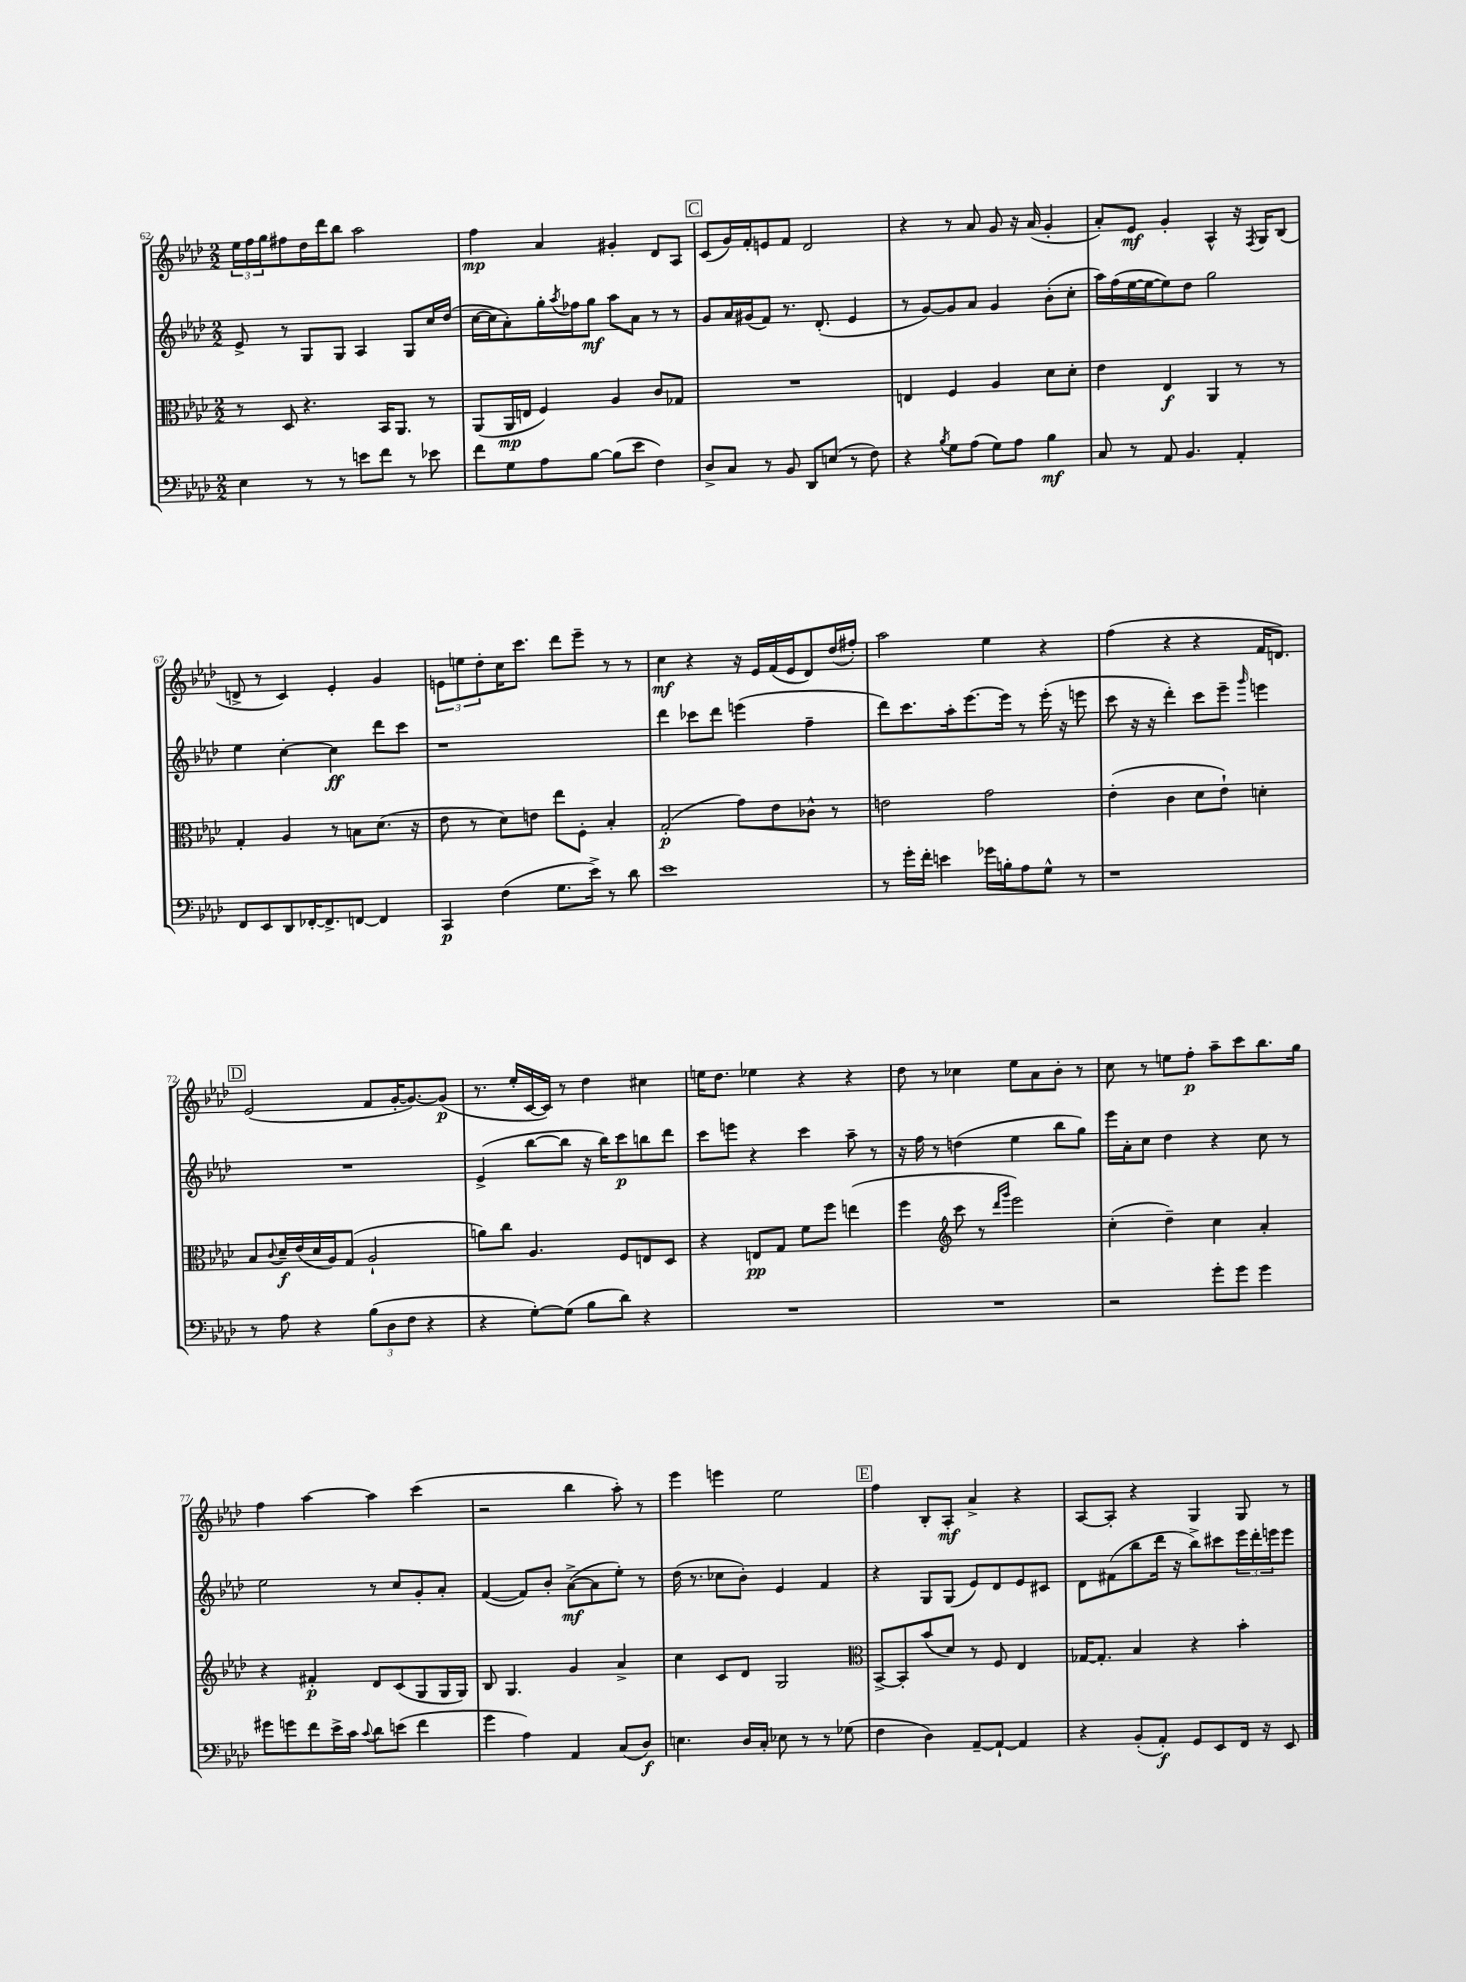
<<
\new StaffGroup <<
\new Staff = "s0" {
    \clef treble \key aes \major \numericTimeSignature \time 2/2
    \tuplet 3/2 { ees''16 f''16 g''16 } fis''8 des''16 des'''16 bes''8 aes''2 |
    f''4\mp aes'4 gis'4-. des'8 aes8 |
    \mark \markup { \box "C" } c'8( g'16) f'16-. e'8 f'8 des'2 |
    r4 r8 aes'8 g'8 r16 aes'16( g'4-. |
    aes'8-.) ees'8\mf g'4-. aes4-^ r16 \acciaccatura { f8 } g16 bes8( |
    d'8-> r8 c'4) ees'4-. g'4 |
    \tuplet 3/2 { e'8 e''8 des''8-. } c''16 c'''8. des'''8 ees'''8-- r8 r8 |
    c''4\mf r4 r16 ees'16 f'16( ees'16 des'8) des''16( fis''16-.) |
    aes''2 ees''4 r4 |
    f''4( r4 r4 f'16 d'8.) |
    \mark \markup { \box "D" } ees'2( f'8 g'16~-. g'8.~) g'8\p( |
    r8. ees''16-. c'16~ c'16) r8 des''4 cis''4 |
    e''16 des''8. ees''4 r4 r4 |
    des''8 r8 ces''4 ees''8 aes'8 bes'8-. r8 |
    c''8 r8 e''8 f''8-.\p aes''8-- c'''8 bes''8. g''16 |
    f''4 aes''4~ aes''4 c'''4( |
    r2 bes''4 aes''8-.) r8 |
    ees'''4 e'''4 ees''2 |
    \mark \markup { \box "E" } f''4 bes8-. aes8-.\mf aes'4-> r4 |
    aes8~ aes8-. r4 g4 g8 r8 \bar "|." |
}
\new Staff = "s1" {
    \clef treble \key aes \major \numericTimeSignature \time 2/2
    ees'8-> r8 g8 g8 aes4 g8 c''16 des''16( |
    c''16~ c''16 aes'8-.) g''16-. \acciaccatura { aes''8 } fes''16 g''8\mf aes''8 aes'8 r8 r8 |
    \mark \markup { \box "C" } g'8 aes'16 gis'16( f'8) r8. des'8.-.( ees'4 |
    r8 g'8~) g'8 aes'8 g'4 bes'8-.( c''8-. |
    aes''16) f''16( ees''16~ ees''16~ ees''8) des''8 g''2 |
    ees''4 c''4~-. c''4\ff des'''8 c'''8 |
    r1 |
    des'''4 ces'''8 des'''8 e'''4( f''4-- |
    des'''8) c'''8. aes''16-. ees'''8.~ ees'''16 r8 ees'''16-.( r16 e'''8 |
    c'''8 r16 r16 des'''4-.) c'''8 ees'''8-- \grace { g'''16 } e'''4 |
    \mark \markup { \box "D" } R1 |
    ees'4->( bes''8~ bes''8 r16 bes''16) c'''8\p b''8 des'''8 |
    c'''8 e'''8 r4 c'''4 aes''8-- r8 |
    r16 f''16 r8 d''4( ees''4 bes''8 g''8) |
    ees'''16 aes'16-. c''8 des''4 r4 c''8 r8 |
    ees''2 r8 c''8 g'8-. aes'8-. |
    f'4~( f'8) bes'8-. aes'8~->\mf( aes'8 ees''8-.) r8 |
    des''16( r8. ces''8 bes'8-.) ees'4 f'4 |
    \mark \markup { \box "E" } r4 g8 g8( ees'8) des'8 ees'8 cis'8 |
    des'8 fis'8( bes''8 des'''16 r16 bes''8->) cis'''8 \tuplet 3/2 { ees'''16 des'''16-. e'''16 } e'''8 \bar "|." |
}
\new Staff = "s2" {
    \clef alto \key aes \major \numericTimeSignature \time 2/2
    r8 des8 r4. bes,16 aes,8. r8 |
    aes,8( aes,16\mp e16 f4) aes4 c'8 ges8 |
    \mark \markup { \box "C" } R1 |
    e4 f4 aes4 des'8 des'8-. |
    ees'4 ees4\f aes,4 r8 r8 |
    g4-. aes4 r8 b8 des'8.( r16 |
    ees'8 r8 des'8) e'8 ees''8 f8-. bes4-. |
    g2-.\p( g'8) ees'8 ces'8-^ r8 |
    e'2 g'2 |
    ees'4-.( c'4 des'8 ees'8-!) d'4-. |
    \mark \markup { \box "D" } bes8 \appoggiatura { c'8 } des'16--\f ees'16( des'16 aes16) g8( aes2-! |
    a'8) c''8 aes4. f8 e8 des8 |
    r4 e8\pp g8 f'8 f''8 e''4( |
    f''4 \clef treble c'''8 r8 \grace { des'''16 g'''16 } ees'''2) |
    c''4-.( des''4--) c''4 aes'4-. |
    r4 fis'4-.\p des'8 c'8( g8 g16 g16) |
    bes8 g4. g'4 aes'4-> |
    c''4 c'8 des'8 g2 |
    \mark \markup { \box "E" } \clef alto bes,8~-> bes,8-. bes'8( des'8) r8 f8 ees4 |
    ges16~ ges8.-. bes4 r4 bes'4-. \bar "|." |
}
\new Staff = "s3" {
    \clef bass \key aes \major \numericTimeSignature \time 2/2
    ees4 r8 r8 e'8 f'8 r8 ees'8 |
    f'8 g8 aes8 bes8~ bes8( ees'8 f4) |
    \mark \markup { \box "C" } des8-> c8 r8 bes,8 des,8 e8( r8 f8) |
    r4 \acciaccatura { bes8 } g8 aes8( g8) aes8 bes4\mf |
    c8 r8 aes,8 bes,4. aes,4-. |
    f,8 ees,8 des,8 fes,16~-. fes,8.-> f,8~ f,4 |
    c,4\p f4( g8. ees'16->) r8 des'8 |
    ees'1 |
    r8 g'16-. f'16-. e'4 ges'16 b16-. aes8 g8-^ r8 |
    r1 |
    \mark \markup { \box "D" } r8 aes8 r4 \tuplet 3/2 { bes8( des8 f8 } r4 |
    r4 g8~-.) g8( bes8 des'8) r4 |
    R1 |
    R1 |
    r2 g'8-. g'8 g'4 |
    gis'8 g'8 f'8 ees'16-> c'16 \appoggiatura { c'8 } des'8 e'8( f'4 |
    g'4 aes4) aes,4 c8( des8\f) |
    e4. des16 c16-. ees8 r8 r8 ges8( |
    \mark \markup { \box "E" } f4 des4) aes,8~-- aes,8~-! aes,4 |
    r4 bes,8-.( aes,8-.\f) g,8 ees,8 f,16 r16 ees,8 \bar "|." |
}
>>
>>
\layout { \context { \Score currentBarNumber = #62 } }
